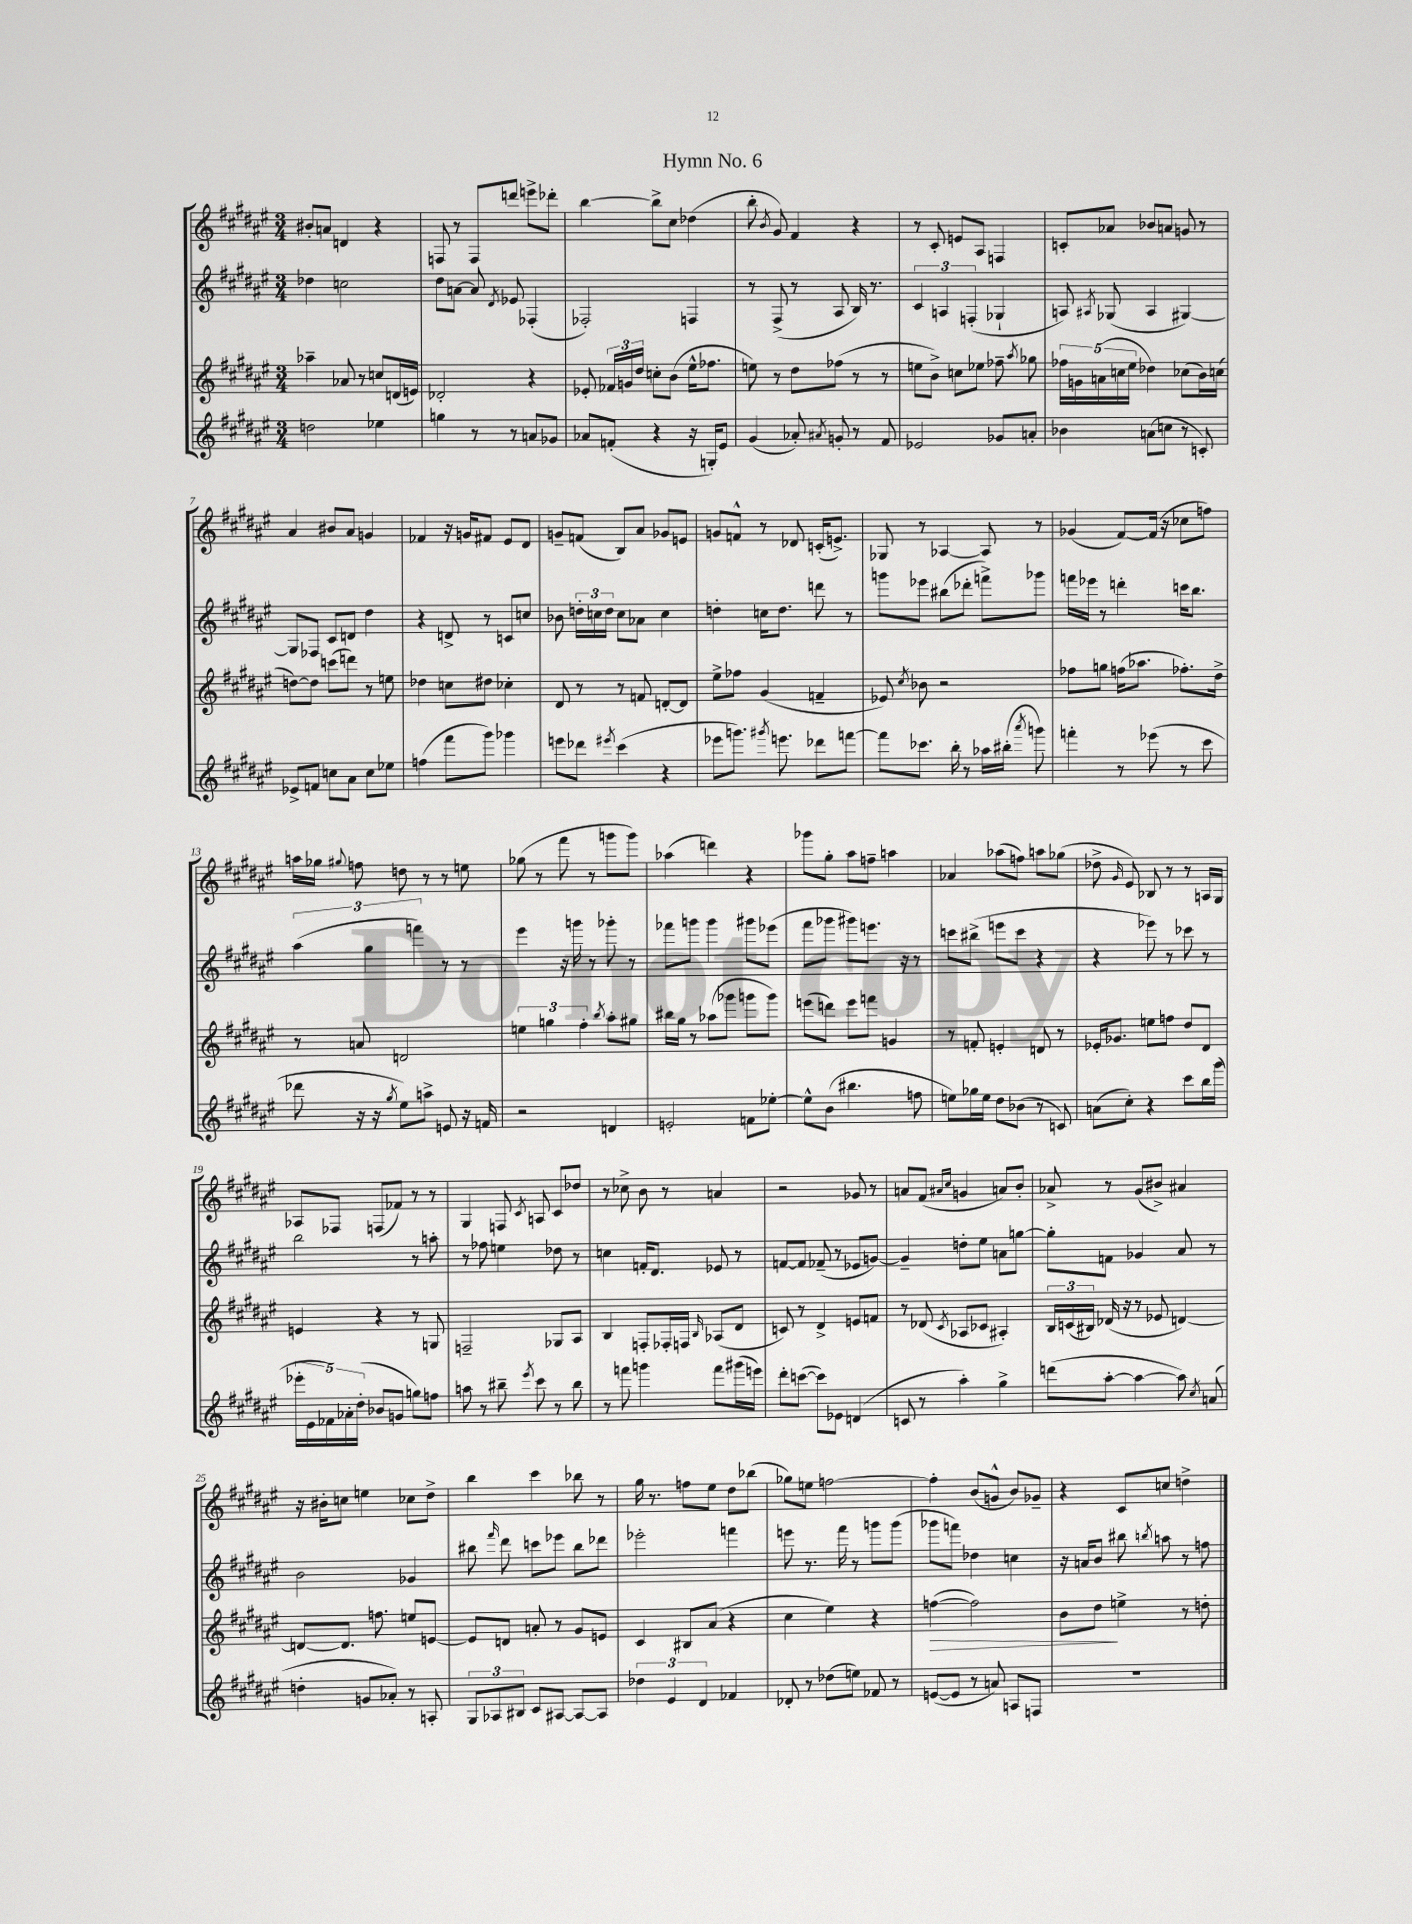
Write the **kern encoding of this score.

**kern	**kern	**dynam	**kern	**kern
*part4	*part3	*part3	*part2	*part1
*staff4	*staff3	*staff3	*staff2	*staff1
*clefG2	*clefG2	*	*clefG2	*clefG2
*k[f#c#g#d#a#e#]	*k[f#c#g#d#a#e#]	*	*k[f#c#g#d#a#e#]	*k[f#c#g#d#a#e#]
*M3/4	*M3/4	*	*M3/4	*M3/4
=1	=1	=1	=1	=1
2ddn\	4aa-X~\	.	4dd-X\	8b#X'/L
.	.	.	.	8an/J
.	8a-X/	.	2ccn\	4dn/
.	8r	.	.	.
4ee-X\	8ccn/L	.	.	4r
.	(16dn/L	.	.	.
.	16en/JJ)	.	.	.
=2	=2	=2	=2	=2
4ggn\	2d-X'/	.	8dd#\L	8Fn/
.	.	.	[8an\J	8r
8r	.	.	8a/]	8F/L
.	.	.	8qd#/	.
8r	.	.	8e-X/	8dddn/J
8an/L	4r	.	(4F-X'/	8eeen^\L
8g-X/J	.	.	.	8ddd-X'\J
=3	=3	=3	=3	=3
8a-X/L	8e-X'/	.	2F-X'/)	[4bb\
(8fn'/J	24f-X/LL	.	.	.
.	24gn/	.	.	.
.	24dd#/JJ	.	.	.
4r	8ccn'\L	.	.	8bb^\L]
.	(8b\J	.	.	8cc#\J
16r	16ee#^^\KL	.	4Fn/	(4dd-X\
16Gn'/KL)	8.ff-X\J	.	.	.
8e#/J	.	.	.	.
=4	=4	=4	=4	=4
(4g#/	8een\)	.	8r	8bb'\
.	.	.	.	8qb/
.	8r	.	(8F#^/	8g#/)
8a-X'/)	8dd#\L	.	8r	4f#/
8qa#X/	.	.	.	.
8gn'/	(8ff-X\J	.	8A#/	.
8r	8r	.	16B/)	4r
.	.	.	8.r	.
8f#/	8r	.	.	.
=5	=5	=5	=5	=5
2e-X/	8een\L	.	6c#/	8r
.	8b^\J)	.	.	8c#'/
.	.	.	6An/	.
.	8ccn\L	.	.	8en/L
.	.	.	(6Fn'/	.
.	8ee-X\J	.	.	8A#/J
8g-X/L	8ff-X~\	.	4G-X`/	4Fn/
.	8qaa#/	.	.	.
8an'/J	8gg-X\	.	.	.
=6	=6	=6	=6	=6
4b-X\	20ff-X\LL	.	8An/)	8cn'/L
.	20gn\	.	.	.
.	(20an\	.	.	.
.	.	.	8qA#X/	.
.	.	.	(8G-X/	8a-X/J
.	20ccn\	.	.	.
.	20ee#\JJ	.	.	.
(8an\L	4dd-X\)	.	4A#/	8b-X/L
8ccn\J	.	.	.	8an/J
8r	(8cc-X\L	.	[4G#X/)	8gn/
8cn'/)	16b\L)	.	.	8r
.	(16ccn\JJ	.	.	.
!!LO:LB:g=z
=7	=7	=7	=7	=7
8e-X^/L	[8ddn\L)	.	8G#/L]	4a#/
8fn/J	8dd\J]	.	8F-X/J	.
8ccn\L	(8cccn\L	.	8c#/L	8b#X/L
8a#\J	8dddn\J)	.	8dn/J	8a#/J
8cc\L	8r	.	4dd#\	4gn/
8ee-X\J	8een\	.	.	.
=8	=8	=8	=8	=8
(4ffn\	4dd-X\	.	4r	4f-X/
8fff#\L	8ccn\L	.	8dn^/	16r
.	.	.	.	16gn/KL
8ggg#\J)	8dd#X\J	.	8r	8f#X/J
4ggg-X\	4cc-X'\	.	8cn/L	8e#/L
.	.	.	8ccn/J	8d#/J
=9	=9	=9	=9	=9
8eeen\L	8d#/	.	8b-X\	8gn~/L
8ddd-X\J	8r	.	24ddn'\LL	(8fn/J
.	.	.	24ccn\	.
.	.	.	24dd\JJ	.
8qeee#X/	.	.	.	.
(4ccc#\	8r	.	8cc\L	8B/L)
.	8fn/	.	8a-X\J	8a#/J
4r	[8dn'/L	.	4cc\	8g-X/L
.	8d/J]	.	.	8en/J
=10	=10	=10	=10	=10
8eee-X\L	8ee#^\L	.	4ddn'\	8gn/L
8.gggn\J)	8ff-X\J	.	.	8fn^^/J
.	(4g#/	.	16ccn\KL	8r
8qggg#X/	.	.	.	.
8.eeen\	.	.	8.dd\J	.
.	.	.	.	8d-X/
8ddd-X\L	4fn~/	.	8dddn\	(16cn'/KL
.	.	.	.	8.en^/J)
[8fffn\J	.	.	8r	.
=11	=11	=11	=11	=11
8fff\L]	8e-X/)	.	8gggn\L	8G-X/
.	8qcc#/	.	.	.
8.ccc-X\J	8b-X\	.	8eee-X\J	8r
.	2r	.	(8bb#X\L	[4A-X/
16bb'\	.	.	.	.
8r	.	.	8ddd-X'\J	.
16aa-X\LL	.	.	8fffn^\L)	8A-/]
(16bb#X'\JJ	.	.	.	.
8qaaa#/	.	.	.	.
8gggn\)	.	.	8ggg-X\J	8r
=12	=12	=12	=12	=12
4fffn'\	8ff-X\L	.	16fffn\LL	(4g-X/
.	.	.	16eee-X\JJ	.
.	8ggn\J	.	8r	.
8r	(16ffn\KL	.	4dddn'\	[8f#/L)
.	8.aa-X\J	.	.	.
(8eee-X\	.	.	.	(16f#/Jk]
.	.	.	.	16r
8r	8.ff-X'\L)	.	16cccn\KL	8cc-X\L
.	.	.	8.bb\J	.
8ccc#\	.	.	.	8ffn\J)
.	16dd#^\Jk	.	.	.
!!LO:LB:g=z
=13	=13	=13	=13	=13
8ddd-X\	8r	.	(6aa#\	16aan\LL
.	.	.	.	16gg-X\JJ
.	.	.	.	8qqgg#X/
16r	8an/	.	.	8ffn\
.	.	.	6gg#\	.
16r	.	.	.	.
8qgg#/	.	.	.	.
8ee#\L)	2dn/	.	.	8ddn\
.	.	.	6fffn\)	.
8aan^\J	.	.	.	8r
8en/	.	.	8r	8r
16r	.	.	8r	8een\
16fn/	.	.	.	.
=14	=14	=14	=14	=14
2r	6een\	.	4eee#\	(8gg-X\
.	.	.	.	8r
.	6ggn\	.	.	.
.	.	.	16r	8fff#\
.	.	.	16gggn\	.
.	6ff#'\	.	.	.
.	.	.	8r	8r
.	8qbb/	.	.	.
4dn/	8aa#'\L	.	8ggg-X'\	8gggn\L
.	8gg#X\J	.	8r	8ggg\J)
=15	=15	=15	=15	=15
2en'/	16bb#X\LL	.	8fff-X\L	(4aa-X\
.	16gg#\JJ	.	.	.
.	8r	.	8gggn\J	.
.	(8aa-X\L	.	4ggg\	4dddn\)
.	8ggg-X\J	.	.	.
8fn\L	8gggn\L	.	8ggg#X\L	4r
[8ee-X'\J	8ggg\J)	.	(8eee-X\J	.
=16	=16	=16	=16	=16
8ee-^^\L]	(8eeen\L	.	8fff#\L	8ggg-X\L
(8b\J	8dddn\J)	.	8ggg-X\J	8gg#'\J
4.bb#X\	8eee\L	.	8ggg#X\L)	8aa#\L
.	8fffn\J	.	8.eeen\J	8ffn~\J
.	4gn/	.	.	4aan\
.	.	.	16r	.
8ffn\	.	.	8r	.
=17	=17	=17	=17	=17
8een\L)	8r	.	8cccn\L	4a-X/
16gg-X\L	8fn'/	.	(8bb#X^\J	.
16ee\JJ	.	.	.	.
8dd#\L	4en'/	.	8eeen\L	(8aa-X\L
(8b-X\J	.	.	8ccc\J	8ffn\J)
8r	8dn/	.	4r	8aan\L
8cn/)	8r	.	.	(8gg-X\J
=18	=18	=18	=18	=18
(8an\L	16e-X'/KL	.	4r	8dd-X^\
.	8.g-X/J	.	.	.
.	.	.	.	16qqg#/
8cc#'\J)	.	.	.	8e#/)
4r	8een\L	.	8eee-X\)	8B-X/
.	8ffn\J	.	8r	8r
8ccc#\L	8dd#/L	.	8ccc-X\	8r
16bb\L	8d#/J	.	8r	16An/LL
(16ggg#\JJ	.	.	.	16G#/JJ
!!LO:LB:g=z
=19	=19	=19	=19	=19
20eee-X'\LL	4en/	.	2bb\	8A-X/L
20e#\	.	.	.	.
20f-X\)	.	.	.	.
.	.	.	.	8F-X/J
20a-X'\	.	.	.	.
(20dd#'\JJ	.	.	.	.
8b-X/L	4r	.	.	(8Fn/L
8gn/J	.	.	.	8f-X/J)
8ggn\L)	8r	.	8r	8r
8ffn\J	8Gn/	.	8aan'\	8r
=20	=20	=20	=20	=20
8aan\	2Fn~/	.	8r	4G#/
8r	.	.	8ff-X\	.
8bb#X~\	.	.	4een\	8Fn/
8qeee#/	.	.	.	8qc#/
8ccc#\	.	.	.	8An/
8r	8G-X/L	.	8dd-X\	8c#/L
8bb#\	8A#/J	.	8r	8dd-X/J
=21	=21	=21	=21	=21
8r	4B/	.	4ccn\	8r
8fffn\	.	.	.	8cc-X^\
4gggn\	8Fn'/L	.	16fn'/KL	8b\
.	.	.	8.d#/J	.
.	16F-X'/L	.	.	8r
.	16Fn/JJ	.	.	.
.	16qqB/	.	.	.
8fff\L	(8A-X/L	.	8e-X/	4an/
(16ggg#X\L	8d#/J	.	8r	.
16eeen\JJ)	.	.	.	.
=22	=22	=22	=22	=22
8ddd#'\L	8cn/)	.	[8fn/L	2r
([8cccn\J	8r	.	8f/J]	.
8ccc\L])	4d#^/	.	(8f-X~/	.
8e-X\J	.	.	8r	.
(4dn/	8en/L	.	8e-X/L	8g-X/
.	8fn/J	.	[8gn/J)	8r
=23	=23	=23	=23	=23
8cn/	8r	.	4g~/]	8an/L
8r	(8d-X/	.	.	(8f#/J
.	.	.	.	16qqa#X/LL
.	8qc#/	.	.	16qqcc#/JJ
4aa#'\)	8A-X/L	.	8ddn'\L	4gn/
.	8c-X/J	.	8ee#\J	.
4gg#^\	4A#X'/)	.	8an\L	8an/L)
.	.	.	[8ggn\J	8b'/J
=24	=24	=24	=24	=24
(8dddn\L	24B/LL	.	8gg'\L]	8a-X^/
.	(24cn/	.	.	.
.	24B#X/JJ)	.	.	.
[8aa#'\J	(16d-X/	.	8fn\J	8r
.	16r	.	.	.
4aa#\_	8r	.	4g-X/	(8g#/L
.	8e-X/	.	.	8b#X^/J)
8aa#\])	[4dn/)	.	8a#/	4a#X/
8qcc#/	.	.	.	.
(8an/	.	.	8r	.
!!LO:LB:g=z
=25	=25	=25	=25	=25
4ddn'\	8dn/L_	.	2b\	16r
.	.	.	.	16b#X'\KL
.	8.d/J]	.	.	8ccn\J
8gn/L	.	.	.	4een\
.	8.ffn\	.	.	.
8a-X'/J)	.	.	.	.
8r	8een/L	.	4g-X/	8cc-X\L
8An'/	[8en/J	.	.	8dd#^\J
=26	=26	=26	=26	=26
12G#/L	8e/L]	.	8bb#X\	4bb\
12A-X/	.	.	.	.
.	.	.	16qqfff#/	.
.	8dn/J	.	8ddd#\	.
12B#X/J	.	.	.	.
8c#/L	8an'/	.	8cccn\L	4ccc#\
[8A#X/J	8r	.	8eee-X\J	.
8A#/L_	8g#/L	.	8bb#\L	8bb-X\
8A#/J]	8en/J	.	8ddd-X\J	8r
=27	=27	=27	=27	=27
6dd-X\	4c#/	.	2eee-X'\	16gg#\
.	.	.	.	8.r
6e#/	.	.	.	.
.	8B#X/L	.	.	8ffn\L
6d#/	.	.	.	.
.	(8a#/J	.	.	8ee#\J
4f-X/	4r	.	4fffn\	8dd#\L
.	.	.	.	(8bb-X\J
=28	=28	=28	=28	=28
8d-X'/	4cc#\	.	8eeen\	8gg-X\L)
8r	.	.	8.r	8een\J
(8dd-X\L	4ee#\)	.	.	[2ffn\
.	.	.	16fff#\	.
8een\J)	.	.	8r	.
8f-X/	4r	.	8gggn\L	.
8r	.	.	(8ggg\J	.
=29	=29	=29	=29	=29
!	!	!LO:HP:b	!	!
([8en/L	([4ffn\	>	8ggg-X\L	4ff'\]
8e/J]	.	.	8fffn\J)	.
8r	2ff\])	.	4dd-X\	(8b/L
8an/)	.	.	.	8gn^^/J
8An/L	.	.	4ccn\	8b/L)
8Fn/J	.	.	.	8g-X~/J
=30	=30	=30	=30	=30
2.r	8b\L	.	16r	4r
.	.	.	16an/KL	.
.	8dd#\J	.	8b/J	.
.	4een^\	]	8bb#X\	8c#/L
.	.	.	8qbbn/	.
.	.	.	8aan\	8ccn/J
.	8r	.	8r	4ddn^\
.	8ddn'\	.	8ffn\	.
==	==	==	==	==
*-	*-	*-	*-	*-
